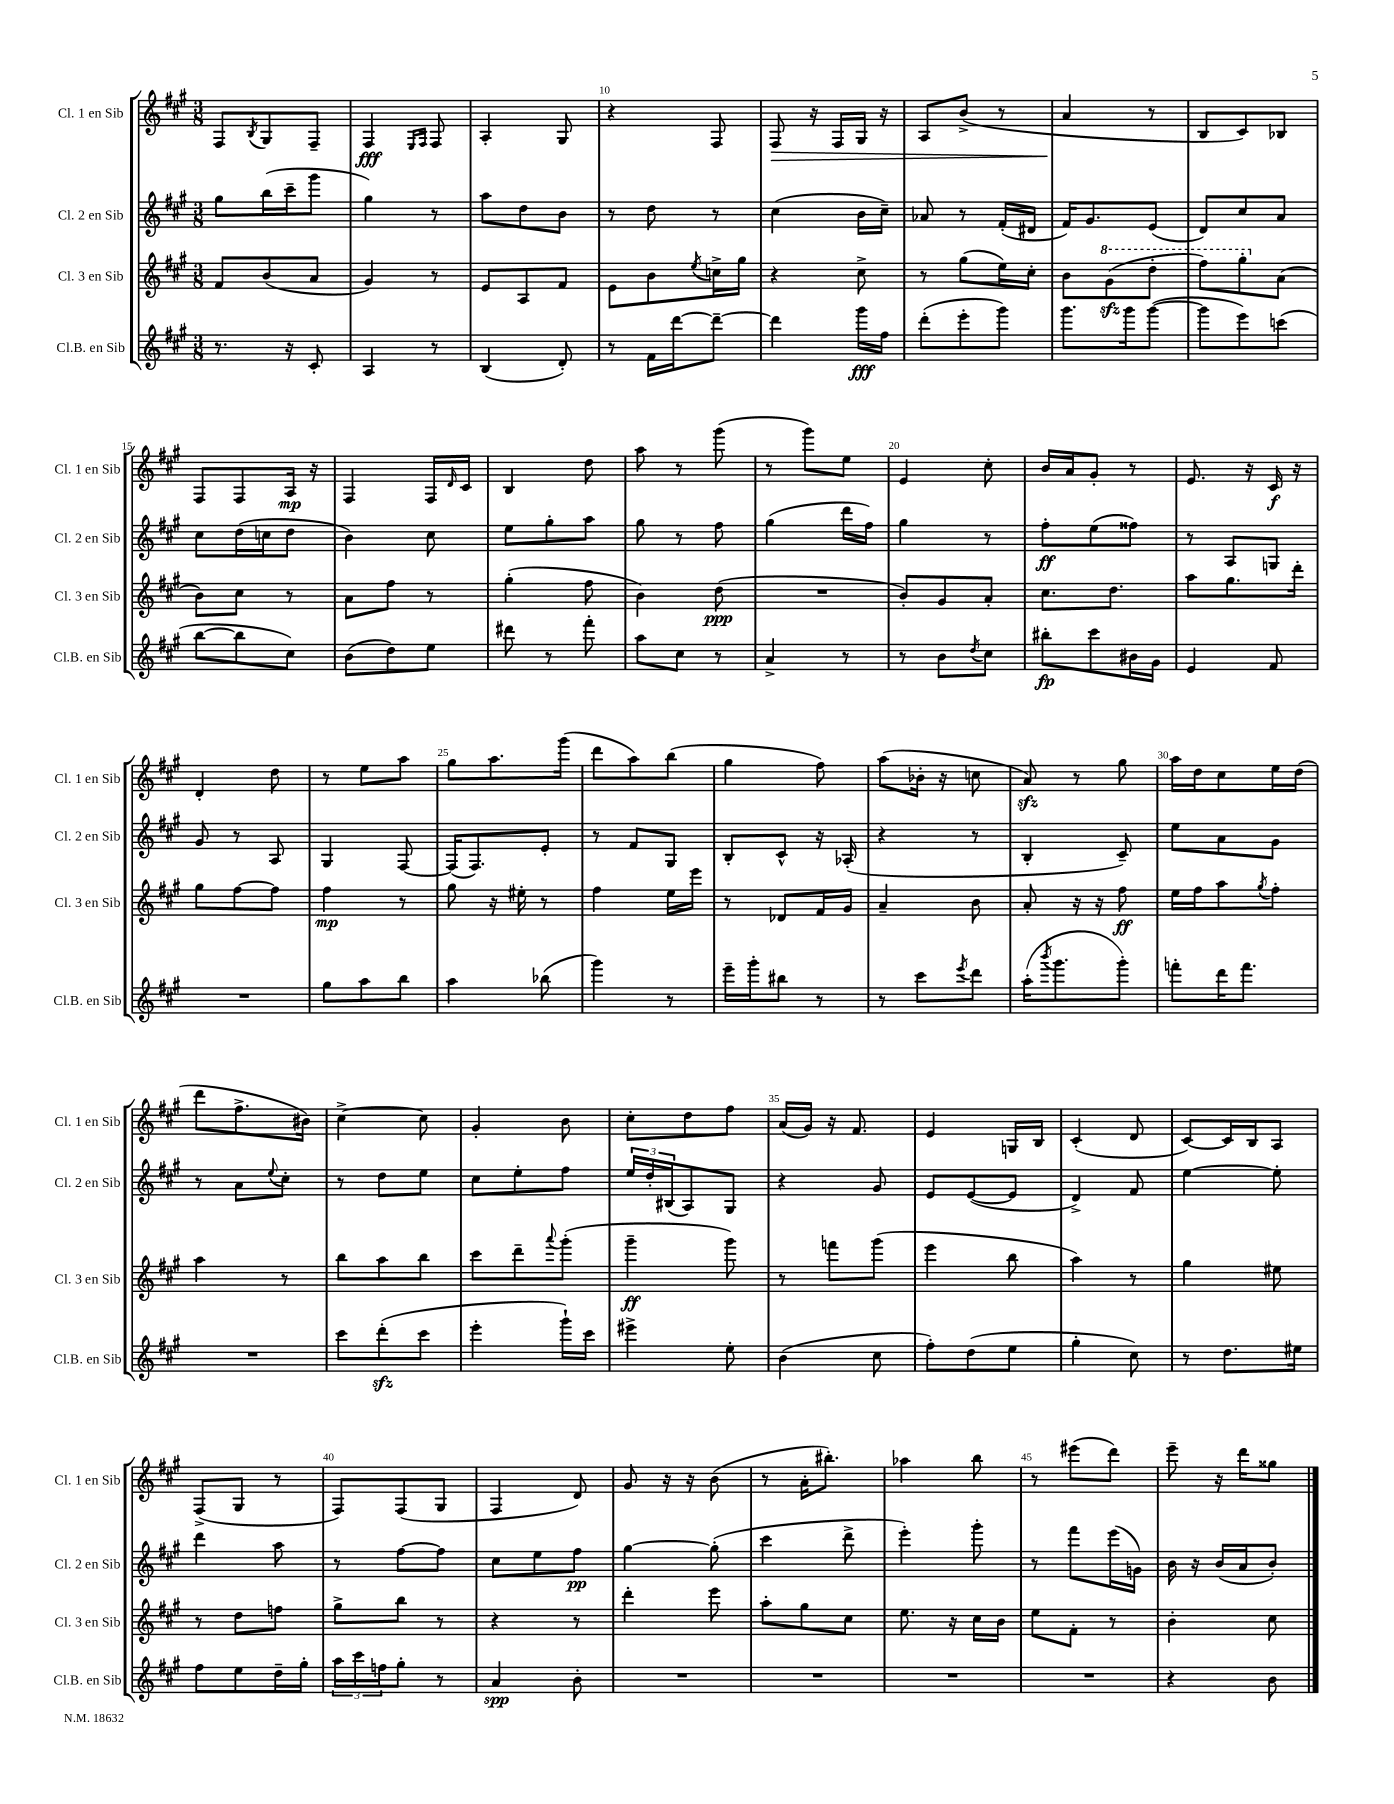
<<
\new StaffGroup <<
\new Staff = "s0" \with { instrumentName = "Cl. 1 en Sib" shortInstrumentName = "Cl. 1 en Sib" } {
    \clef treble \key a \major \numericTimeSignature \time 3/8
    fis8 \acciaccatura { b8 } gis8 fis8-- |
    fis4\fff \grace { e16 fis16 } fis8 |
    a4-. gis8 |
    r4 fis8 |
    fis8\> r16 fis16 gis16 r16 |
    a8 b'8->( r8 |
    a'4\! r8 |
    b8 cis'8) bes8 |
    fis8 fis8 a16\mp r16 |
    fis4 fis16 \grace { d'16 } cis'16 |
    b4 d''8 |
    a''8 r8 gis'''8( |
    r8 gis'''8) e''8 |
    e'4 cis''8-. |
    b'16 a'16 gis'8-. r8 |
    e'8. r16 cis'16\f r16 |
    d'4-. d''8 |
    r8 e''8 a''8 |
    gis''8 a''8. gis'''16( |
    d'''8 a''8) b''8( |
    gis''4 fis''8) |
    a''8( bes'16-. r16 c''8 |
    a'8\sfz) r8 gis''8 |
    a''16 d''16 cis''8 e''16 d''16( |
    d'''8 fis''8.-> bis'16) |
    cis''4~-> cis''8 |
    gis'4-. b'8 |
    cis''8-. d''8 fis''8 |
    a'16( gis'16) r16 fis'8. |
    e'4 g16 b16 |
    cis'4-.( d'8 |
    cis'8~) cis'16 b16 a8 |
    fis8->( gis8 r8 |
    fis8) fis8( gis8 |
    fis4 d'8) |
    gis'8 r16 r16 b'8( |
    r8 a'16-. bis''8.-.) |
    aes''4 b''8 |
    r8 eis'''8( d'''8) |
    e'''8-- r16 d'''16 gisis''8 \bar "|." |
}
\new Staff = "s1" \with { instrumentName = "Cl. 2 en Sib" shortInstrumentName = "Cl. 2 en Sib" } {
    \clef treble \key a \major \numericTimeSignature \time 3/8
    gis''8 b''16( cis'''16-- gis'''8 |
    gis''4) r8 |
    a''8 d''8 b'8 |
    r8 d''8 r8 |
    cis''4( b'16 cis''16--) |
    aes'8 r8 fis'16-.( dis'16 |
    fis'16) gis'8. e'8( |
    d'8) cis''8 a'8 |
    cis''8 d''16( c''16 d''8 |
    b'4) cis''8 |
    e''8 gis''8-. a''8 |
    gis''8 r8 fis''8 |
    gis''4( d'''16 fis''16) |
    gis''4 r8 |
    fis''8-.\ff e''8( fisis''8) |
    r8 a8 g8 |
    gis'8 r8 a8 |
    gis4 fis8~ |
    fis16( fis8.) e'8-. |
    r8 fis'8 gis8 |
    b8-. cis'8-^ r16 aes16-.( |
    r4 r8 |
    b4-. cis'8--) |
    e''8 a'8 gis'8 |
    r8 a'8 \appoggiatura { e''8 } cis''8-. |
    r8 d''8 e''8 |
    cis''8 e''8-. fis''8 |
    \tuplet 3/2 { e''16 d''16-. bis16( } a8) gis8 |
    r4 gis'8 |
    e'8 e'8~( e'8 |
    d'4->) fis'8 |
    e''4~ e''8-. |
    d'''4 a''8 |
    r8 fis''8~ fis''8 |
    cis''8 e''8 fis''8\pp |
    gis''4~ gis''8-.( |
    cis'''4 d'''8-> |
    e'''4-.) gis'''8-. |
    r8 fis'''8 e'''16( g'16) |
    b'16 r16 b'16( a'16 b'8-.) \bar "|." |
}
\new Staff = "s2" \with { instrumentName = "Cl. 3 en Sib" shortInstrumentName = "Cl. 3 en Sib" } {
    \clef treble \key a \major \numericTimeSignature \time 3/8
    fis'8 b'8( a'8 |
    gis'4) r8 |
    e'8 a8 fis'8 |
    e'8 b'8 \acciaccatura { e''8 } c''16-> gis''16 |
    r4 cis''8-> |
    r8 gis''8( e''16) cis''16-. |
    b'8 \ottava #1 gis''8\sfz( d'''8-. |
    fis'''8) gis'''8-. \ottava #0 a'8( |
    b'8) cis''8 r8 |
    a'8 fis''8 r8 |
    gis''4-.( fis''8 |
    b'4) d''8\ppp( |
    R4. |
    b'8-.) gis'8 a'8-. |
    cis''8. d''8. |
    a''8 gis''8. d'''16-. |
    gis''8 fis''8~ fis''8 |
    fis''4\mp r8 |
    gis''8 r16 eis''16-. r8 |
    fis''4 e''16 e'''16 |
    r8 des'8 fis'16 gis'16 |
    a'4-- b'8 |
    a'8-. r16 r16 fis''8\ff |
    e''16 fis''16 a''8 \acciaccatura { gis''8 } fis''8-. |
    a''4 r8 |
    b''8 a''8 b''8 |
    cis'''8 d'''8-- \appoggiatura { a'''8 } gis'''8-.( |
    gis'''4--\ff gis'''8) |
    r8 f'''8 gis'''8( |
    e'''4 b''8 |
    a''4) r8 |
    gis''4 eis''8 |
    r8 d''8 f''8 |
    gis''8-> b''8 r8 |
    r4 r8 |
    d'''4-. e'''8 |
    a''8-. gis''8 cis''8 |
    e''8. r16 cis''16 b'16 |
    e''8 fis'8-. r8 |
    b'4-. cis''8 \bar "|." |
}
\new Staff = "s3" \with { instrumentName = "Cl.B. en Sib" shortInstrumentName = "Cl.B. en Sib" } {
    \clef treble \key a \major \numericTimeSignature \time 3/8
    r8. r16 cis'8-. |
    a4 r8 |
    b4( d'8-.) |
    r8 fis'16 d'''16~ d'''8~-- |
    d'''4 gis'''16\fff fis''16 |
    d'''8-.( e'''8-. gis'''8) |
    gis'''8. gis'''16 gis'''8~( |
    gis'''8 e'''8) c'''8( |
    b''8~ b''8 cis''8) |
    b'8( d''8) e''8 |
    dis'''8 r8 fis'''8-. |
    a''8 cis''8 r8 |
    a'4-> r8 |
    r8 b'8 \acciaccatura { d''8 } cis''8 |
    bis''8-.\fp cis'''8 bis'16 gis'16 |
    e'4 fis'8 |
    R4. |
    gis''8 a''8 b''8 |
    a''4 bes''8( |
    gis'''4) r8 |
    e'''16-- gis'''16-. bis''8 r8 |
    r8 cis'''8 \acciaccatura { e'''8 } d'''8 |
    a''16-.( \acciaccatura { b'''8 } gis'''8. gis'''8-.) |
    f'''8-. d'''16 f'''8. |
    R4. |
    cis'''8 d'''8-.\sfz( cis'''8 |
    e'''4-. gis'''16-!) cis'''16 |
    eis'''4-> e''8-. |
    b'4( cis''8 |
    fis''8-.) d''8( e''8 |
    gis''4-. cis''8) |
    r8 d''8. eis''16 |
    fis''8 e''8 d''16-- gis''16-. |
    \tuplet 3/2 { a''16 cis'''16 f''16 } gis''8-. r8 |
    a'4\spp b'8-. |
    R4. |
    R4. |
    R4. |
    R4. |
    r4 b'8 \bar "|." |
}
>>
>>
\layout { \context { \Score currentBarNumber = #7 \override BarNumber.break-visibility = ##(#f #t #t) barNumberVisibility = #(every-nth-bar-number-visible 5) } }
